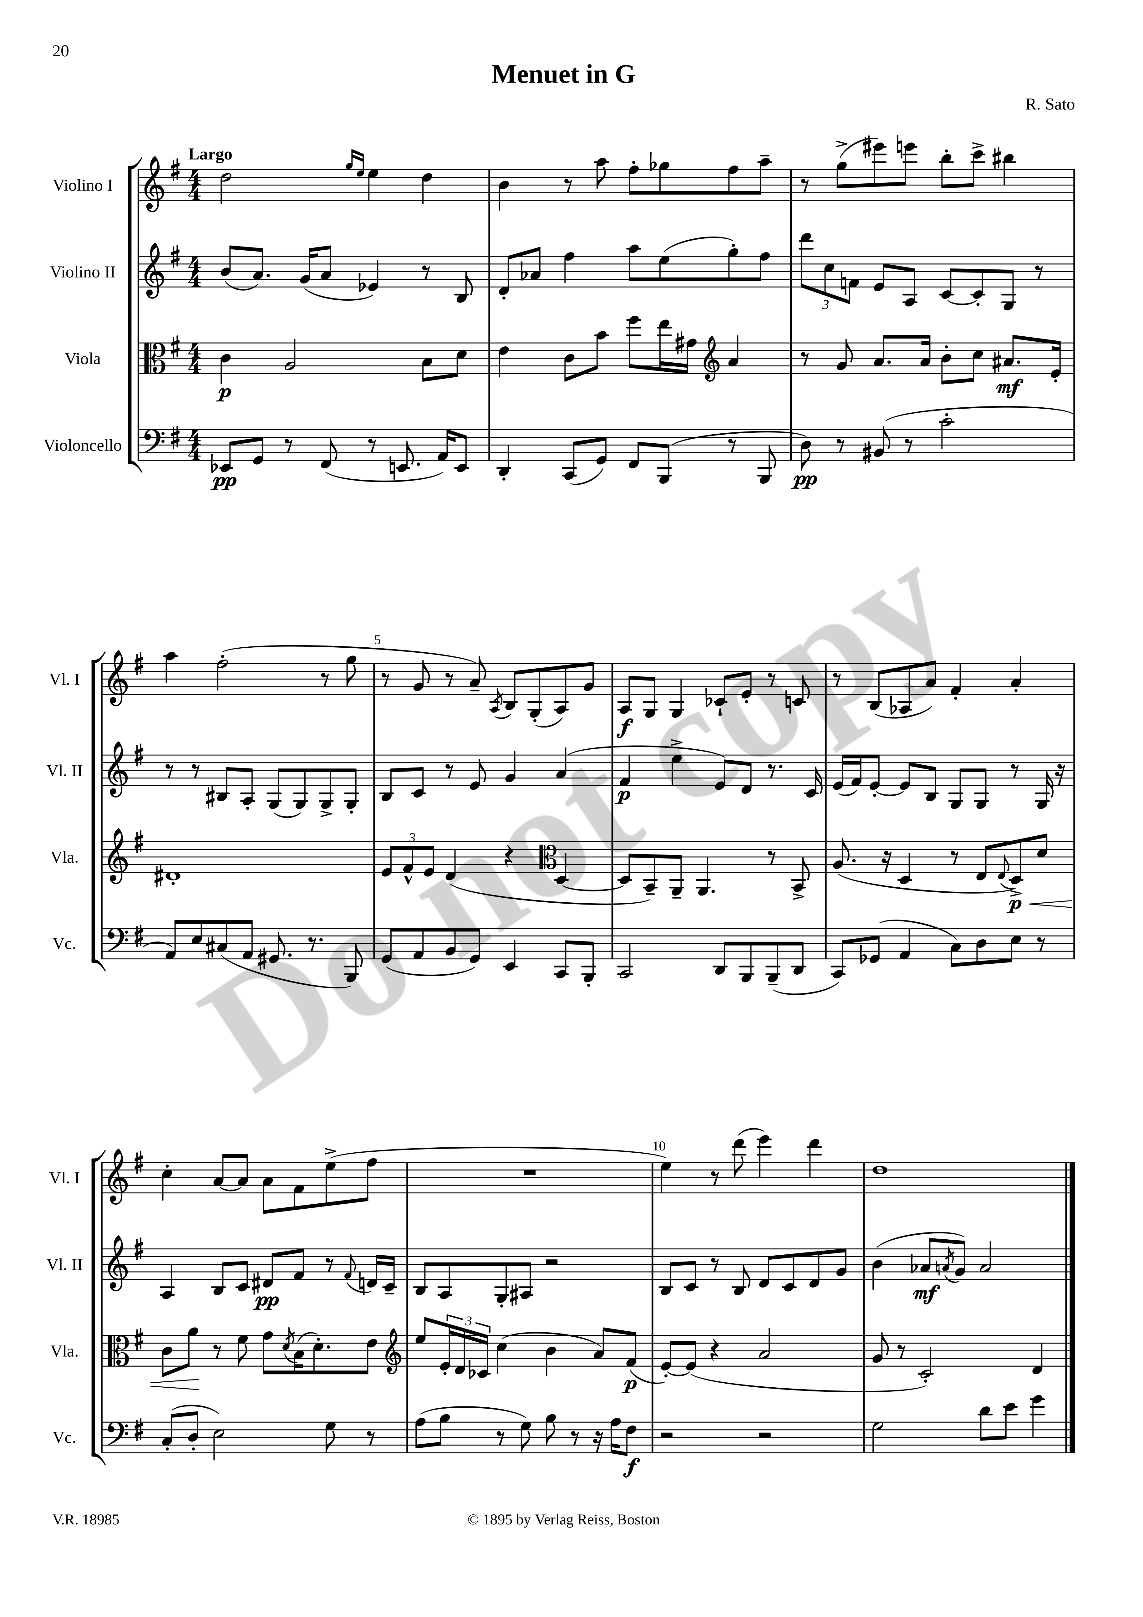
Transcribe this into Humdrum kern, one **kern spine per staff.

**kern	**kern	**kern	**kern
*staff4	*staff3	*staff2	*staff1
*clefF4	*clefC3	*clefG2	*clefG2
*k[f#]	*k[f#]	*k[f#]	*k[f#]
*M4/4	*M4/4	*M4/4	*M4/4
8EE-	4c	(8b	2dd
8GG	.	8.a)	.
8r	2A	.	.
.	.	(16g	.
(8FF#	.	8a	.
.	.	.	16qqgg
.	.	.	16qqee
8r	.	4e-)	4ee
8.EE	.	.	.
.	8B	8r	4dd
16AA)	.	.	.
8EE	8d	8B	.
=	=	=	=
4DD'	4e	8d'	4b
.	.	8a-	.
(8CC	8c	4ff#	8r
8GG)	8b	.	8aa
8FF#	8ff#	8aa	8ff#'
(8BBB	16ee	(8ee	8gg-
.	16g#	.	.
*	*clefG2	*	*
8r	4a	8gg')	8ff#
8BBB	.	8ff#	8aa~
=	=	=	=
8D)	8r	12ddd	8r
.	.	12cc	.
8r	8g	.	(8gg^
.	.	12f	.
(8BB#	8.a	8e	8eee#)
8r	.	8A	8eee
.	16a	.	.
2c'	8b'	[8c	8bb'
.	8cc	8c']	8ccc^
.	8.a#	8G	4bb#
.	.	8r	.
.	16e'	.	.
=	=	=	=
8AA)	1d#'	8r	4aa
8E	.	8r	.
(8C#	.	8B#	(2ff#'
8AA	.	8A'	.
8.GG#	.	(8G	.
.	.	8G)	.
8.r	.	.	.
.	.	8G^	8r
8BBB)	.	8G'	8gg
=	=	=	=
(8GG	12e	8B	8r
.	12f#^^	.	.
8AA	.	8c	8g
.	12e	.	.
8BB	(4d	8r	8r
8GG)	.	8e	8a~)
.	.	.	8qA
4EE	4r	4g	8B
.	.	.	(8G'
*	*clefC3	*	*
8CC	[4D	(4a	8A)
8BBB'	.	.	8g
=	=	=	=
2CC	8D]	4f#	8A
.	8BB~)	.	8G
.	8AA~	4ee^	4G
.	4.AA	.	.
8DD	.	8e)	8c-`
8BBB	.	8d	8e'
(8BBB~	8r	8.r	8r
8DD	8BB^	.	8c
.	.	16c	.
=	=	=	=
8CC)	(8.A	(16e	8r
.	.	16f#)	.
(8GG-	.	[8e'	(8B
.	16r	.	.
4AA	4D	8e]	8A-
.	.	8B	8a)
8C)	8r	8G	4f#'
8D	8E	8G	.
.	8qqE	.	.
8E	8D^)	8r	4a'
8r	8d	16G	.
.	.	16r	.
=	=	=	=
(8C'	8c	4A	4cc'
8D'	8a	.	.
2E)	8r	8B	[8a
.	8f#	8c	8a]
.	8g	8d#	8a
.	8qd	.	.
.	(16B	8f#	8f#
.	8.d')	.	.
8G	.	8r	(8ee^
.	.	8qqf#	.
8r	8e	16d	8ff#
.	.	16c~	.
=	=	=	=
*	*clefG2	*	*
(8A	8ee	8B	1r
8B	24e'	8A	.
.	24d	.	.
.	24c-	.	.
8r	(4cc	8G'	.
8G)	.	8A#	.
8B	4b	2r	.
8r	.	.	.
16r	8a)	.	.
16A	.	.	.
8F#	(8f#	.	.
=	=	=	=
2r	[8e')	8B	4ee)
.	(8e]	8c	.
.	4r	8r	8r
.	.	8B	(8ddd
2r	2a	8d	4eee)
.	.	8c	.
.	.	8d	4ddd
.	.	8g	.
=	=	=	=
2G	8g	(4b	1dd
.	8r	.	.
.	2c')	8a-	.
.	.	8qa	.
.	.	8g)	.
8d	.	2a	.
8e	.	.	.
4g	4d	.	.
==	==	==	==
*-	*-	*-	*-
